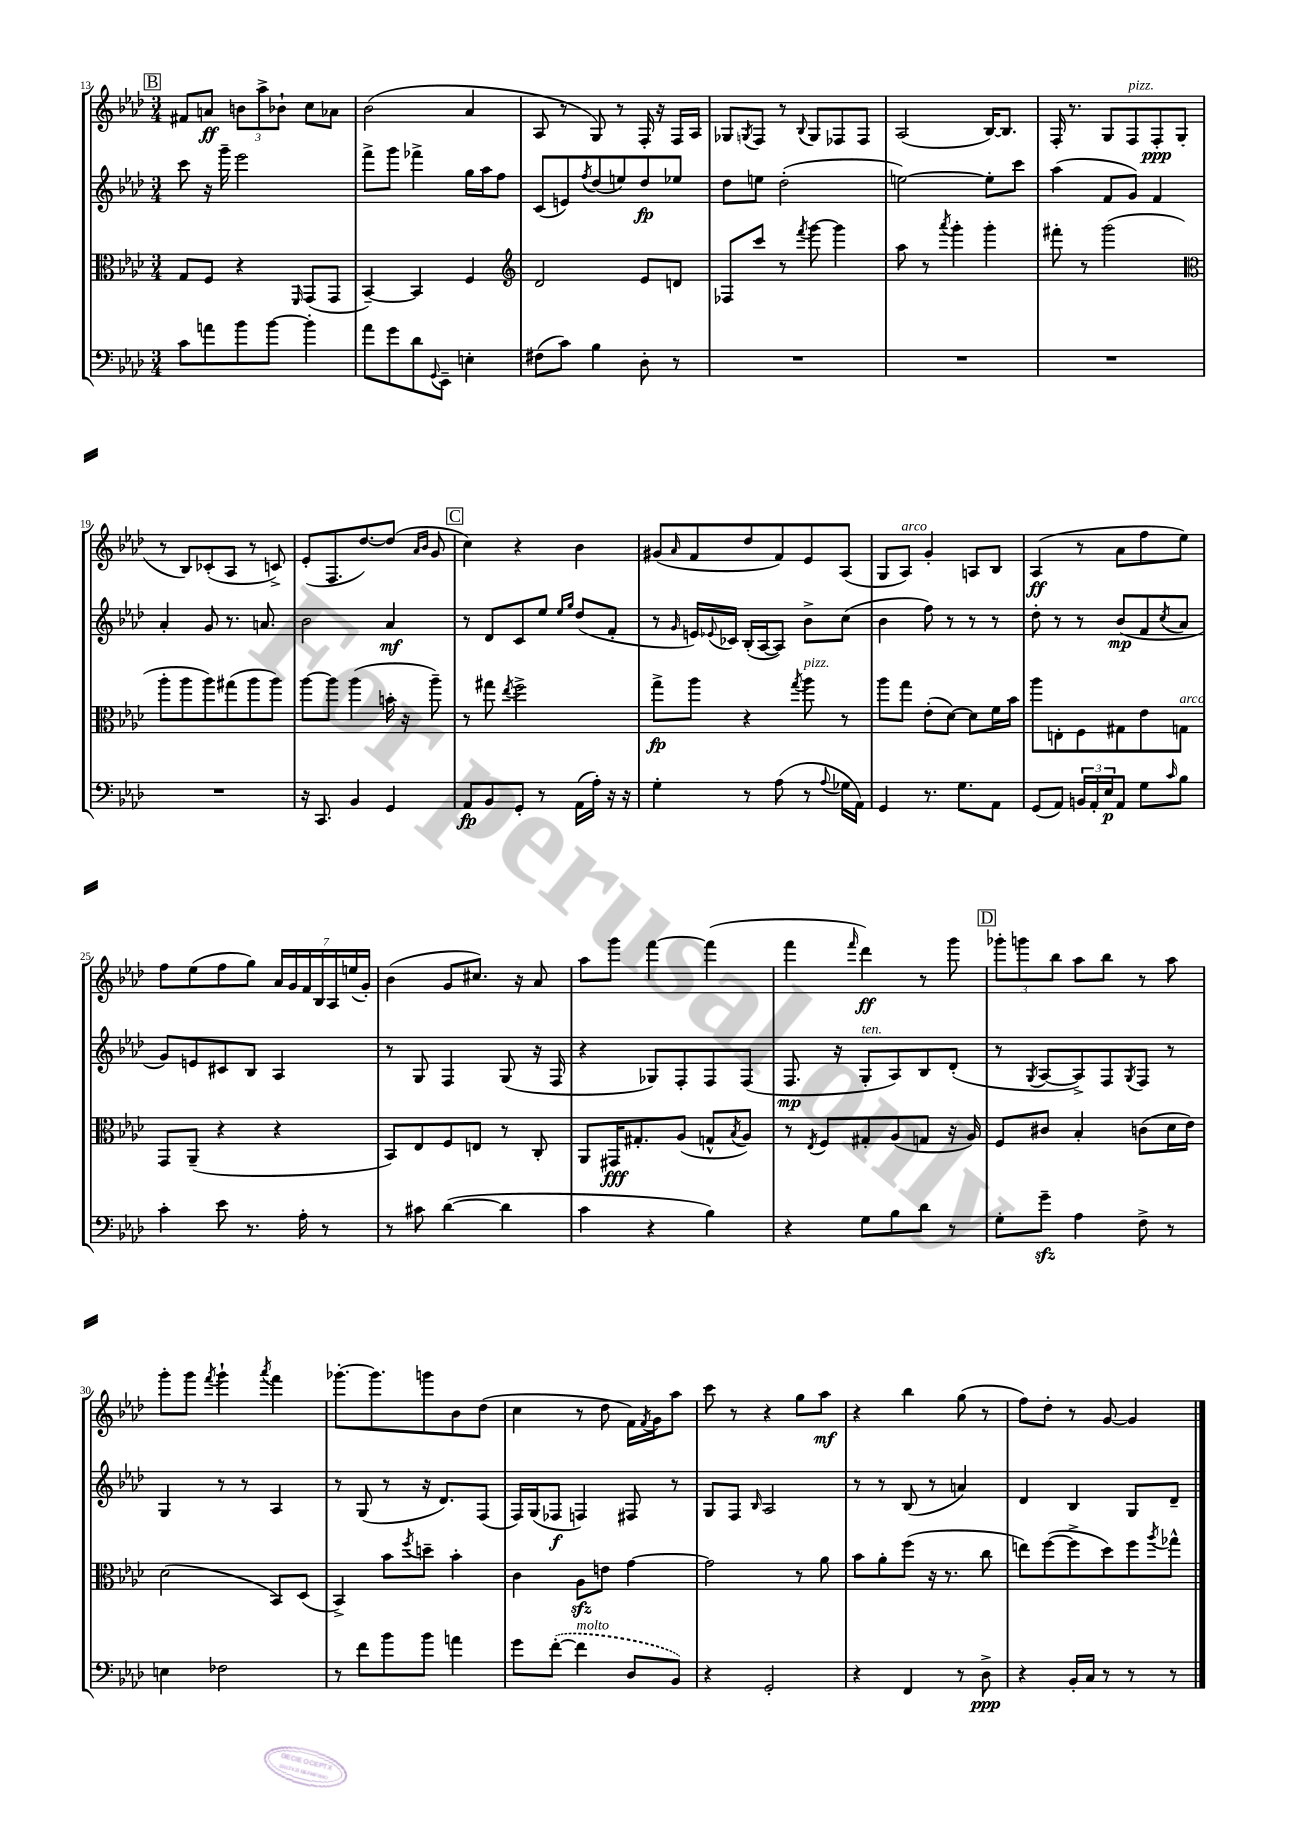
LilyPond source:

<<
\new StaffGroup <<
\new Staff = "s0" {
    \clef treble \key aes \major \numericTimeSignature \time 3/4
    \mark \markup { \box "B" } fis'8 a'8\ff \tuplet 3/2 { b'8 aes''8-> bes'8-! } c''8 aes'8 |
    bes'2( aes'4 |
    aes8 r8 g8) r8 f16-. r16 f16 aes16 |
    ges8 \acciaccatura { g8 } f8 r8 \appoggiatura { bes8 } g8 fes8 fes8 |
    aes2( bes16~) bes8. |
    f16-. r8. g8 f8^\markup { \italic "pizz." } f8-.\ppp g8( |
    r8 bes8) ces'8-.( aes8 r8 c'8->) |
    ees'8-.( f8. des''8.~) des''8( \grace { aes'16 bes'16 } g'8 |
    \mark \markup { \box "C" } c''4) r4 bes'4 |
    gis'8( \grace { aes'16 } f'8 des''8 f'8) ees'8 aes8( |
    g8 aes8^\markup { \italic "arco" }) g'4-. a8 bes8 |
    aes4\ff( r8 aes'8 f''8 ees''8) |
    f''8 ees''8( f''8 g''8) \tuplet 7/4 { aes'16 g'16 f'16 bes16 aes16 e''16( g'16-.) } |
    bes'4( g'8 cis''8.) r16 aes'8 |
    aes''8 g'''8 f'''4~ f'''4( |
    f'''4 \grace { f'''16 } des'''4\ff) r8 g'''8 |
    \mark \markup { \box "D" } \tuplet 3/2 { ges'''8-. g'''8 bes''8 } aes''8 bes''8 r8 aes''8 |
    g'''8-. g'''8 \acciaccatura { f'''8 } g'''4-! \acciaccatura { aes'''8 } f'''4 |
    ges'''8.~-. ges'''8. g'''8 bes'8 des''8( |
    c''4 r8 des''8 f'16) \acciaccatura { f'8 } g'16 aes''8 |
    c'''8 r8 r4 g''8 aes''8\mf |
    r4 bes''4 g''8( r8 |
    f''8) des''8-. r8 g'8~ g'4 \bar "|." |
}
\new Staff = "s1" {
    \clef treble \key aes \major \numericTimeSignature \time 3/4
    \mark \markup { \box "B" } c'''8 r16 g'''16-- ees'''2 |
    f'''8-> g'''8 fes'''4-> g''16 aes''16 f''8 |
    c'8( e'8) \acciaccatura { f''8 } des''8( e''8) des''8\fp ees''8 |
    des''8 e''8 des''2-.( |
    e''2~) e''8-. c'''8 |
    aes''4( f'8 g'8) f'4 |
    aes'4-. g'8 r8. a'8. |
    bes'2 aes'4\mf |
    \mark \markup { \box "C" } r8 des'8 c'8 ees''8 \grace { ees''16 g''16 } des''8( f'8-. |
    r8 \grace { g'16 } e'16) \appoggiatura { ees'8 } ces'16 bes16-.( aes16~ aes8) bes'8-> c''8( |
    bes'4 f''8) r8 r8 r8 |
    des''8-. r8 r8 bes'8\mp( f'8 \acciaccatura { c''8 } aes'8 |
    g'8) e'8 cis'8 bes8 aes4 |
    r8 g8 f4 g8( r16 f16 |
    r4 ges8) f8-. f8 f8( |
    f8.\mp r16 g8-.^\markup { \italic "ten." } aes8) bes8 des'8-.( |
    \mark \markup { \box "D" } r8 \acciaccatura { g8 } aes8~ aes8->) f8 \acciaccatura { g8 } f8 r8 |
    g4 r8 r8 aes4 |
    r8 g8( r8 r16 des'8.) f8( |
    f16) g16( fes8\f f4) fis8 r8 |
    g8 f8 \grace { bes16 } aes2 |
    r8 r8 bes8( r8 a'4) |
    des'4 bes4 g8 des'8-- \bar "|." |
}
\new Staff = "s2" {
    \clef alto \key aes \major \numericTimeSignature \time 3/4
    \mark \markup { \box "B" } g8 f8 r4 \grace { f,16 } g,8( g,8 |
    bes,4~--) bes,4 f4 |
    \clef treble des'2 ees'8 d'8 |
    fes8 c'''8 r8 \acciaccatura { f'''8 } g'''8~ g'''4 |
    aes''8 r8 \acciaccatura { aes'''8 } g'''4-. g'''4-. |
    fis'''8-. r8 g'''2( |
    \clef alto aes''8-. aes''8 aes''8) gis''8( aes''8 aes''8) |
    aes''8~ aes''8 aes''4( b'16-. r16 aes''8--) |
    \mark \markup { \box "C" } r8 gis''8 \acciaccatura { ees''8 } f''2-> |
    g''8->\fp aes''8 r4 \acciaccatura { g''8 } aes''8^\markup { \italic "pizz." } r8 |
    aes''8 g''8 ees'8-.( des'8~) des'8 f'16 bes'16 |
    aes''8 e8-. f8 gis8 ees'8 g8^\markup { \italic "arco" } |
    g,8 aes,8--( r4 r4 |
    bes,8) ees8 f8 e8 r8 c8-. |
    aes,8 gis,16\fff gis8.-. aes8( g8-^ \acciaccatura { bes8 } aes8) |
    r8 \acciaccatura { ees8 } f8 gis8-. aes8( g8 r16 aes16) |
    \mark \markup { \box "D" } f8 cis'8 bes4-. c'8( des'16 ees'16) |
    des'2( bes,8) des8( |
    bes,4->) bes'8 \acciaccatura { f''8 } d''8-- bes'4-. |
    c'4 aes8\sfz e'8 g'4~ |
    g'2 r8 aes'8 |
    bes'8 aes'8-. f''8( r16 r8. c''8 |
    e''8) f''8~( f''8-> des''8) f''8 \acciaccatura { aes''8 } ges''8-^ \bar "|." |
}
\new Staff = "s3" {
    \clef bass \key aes \major \numericTimeSignature \time 3/4
    \mark \markup { \box "B" } c'8 a'8 bes'8 bes'8~ bes'4-. |
    aes'8 g'8 des'8 \appoggiatura { g,8 } ees,8-- e4-. |
    fis8( c'8) bes4 des8-. r8 |
    R2. |
    R2. |
    R2. |
    R2. |
    r16 c,8. bes,4 g,4 |
    \mark \markup { \box "C" } aes,8\fp bes,8 g,8-. r8 aes,16( aes16-.) r16 r16 |
    g4-. r8 aes8( r8 \appoggiatura { aes8 } ges16 aes,16) |
    g,4 r8. g8. aes,8 |
    g,8( aes,8) \tuplet 3/2 { b,16 aes,16-. ees16\p } aes,8 g8 \grace { c'16 } bes8 |
    c'4-. ees'8 r8. aes16-. r8 |
    r8 cis'8 des'4~( des'4 |
    c'4 r4 bes4) |
    r4 g8 bes8 des'8 r8 |
    \mark \markup { \box "D" } g8-. g'8--\sfz aes4 f8-> r8 |
    e4 fes2 |
    r8 f'8 bes'8 bes'8 a'4 |
    g'8 \once \slurDashed f'8~-.( f'4^\markup { \italic "molto" } des8 bes,8) |
    r4 g,2-. |
    r4 f,4 r8 des8->\ppp |
    r4 bes,16-. c16 r8 r8 r8 \bar "|." |
}
>>
>>
\layout { \context { \Score currentBarNumber = #13 } }
